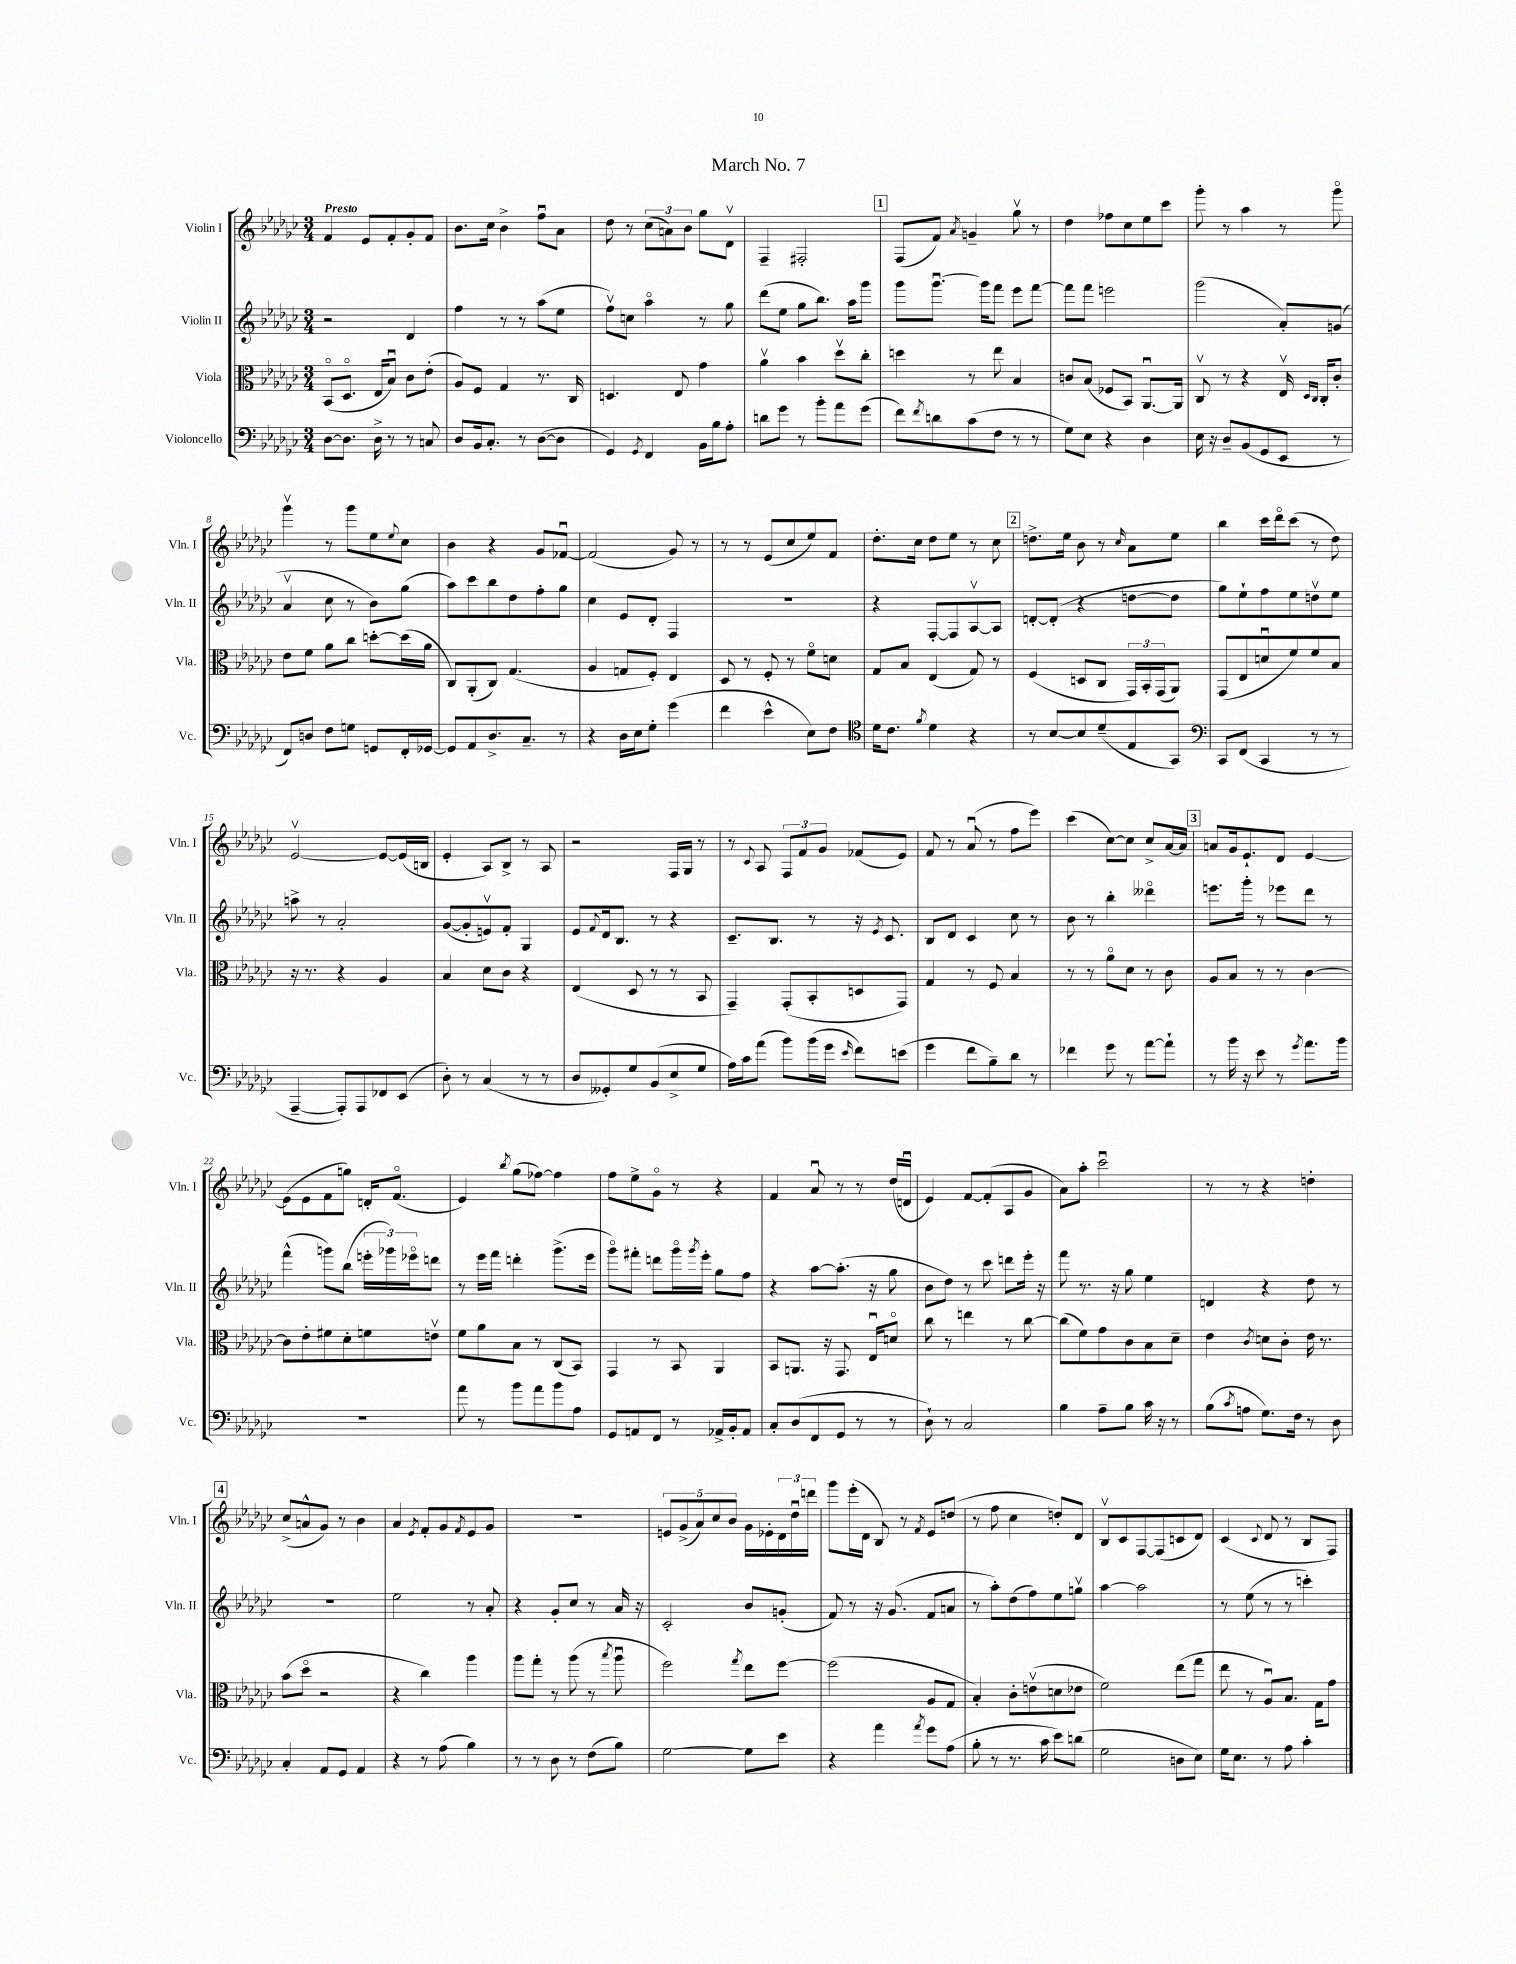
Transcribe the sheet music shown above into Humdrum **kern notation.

**kern	**kern	**kern	**kern
*staff4	*staff3	*staff2	*staff1
*clefF4	*clefC3	*clefG2	*clefG2
*k[b-e-a-d-g-c-]	*k[b-e-a-d-g-c-]	*k[b-e-a-d-g-c-]	*k[b-e-a-d-g-c-]
*M3/4	*M3/4	*M3/4	*M3/4
[8D-	(8BB-o	2r	4f
8.D-]	8.D-o	.	.
.	.	.	8e-
16D-^	16E-	.	.
8r	8B-u)	.	8f'
8r	8c-	4d-	8g-'
8C	(8e-'	.	8f
=	=	=	=
8D-	8A-)	4ff	8.b-
16BB-	8F	.	.
8.C-'	.	.	16cc-
.	4G-	8r	4b-^
8r	.	8r	.
([8D-	8.r	(8aa-	8ffu
8D-]	.	8ee-	8a-
.	16C-	.	.
=	=	=	=
4GG-)	4.D	8ffv)	8dd-
.	.	8cc	8r
8qGG-	.	.	.
4FF	.	4aa-o	(12cc-
.	.	.	12a)
.	8E-	.	.
.	.	.	12b-
16BB-	4g-	8r	8gg-
16B-	.	.	.
8A-'	.	8gg-	8d-v
=	=	=	=
8d	4a-v	(8ddd-	4F~
8g-	.	8ee-	.
8r	4b-	8gg-	2F#'
8b-'	.	8.bb-)	.
8a-	8dd-v	.	.
.	.	16aa-	.
(8g-	8cc-'	8ggg-	.
=	=	=	=
8f)	4dd	8ggg-	(8F
8qf	.	.	.
8d	.	[8.ggg-u	8f)
.	.	.	8qa-
(8c-	8r	.	4g~
.	.	16ggg-]	.
8F	8ee-	8fff	.
8r	4B-	8eee-	8gg-v
8r	.	[8fff	8r
=	=	=	=
8G-)	8c	8fff]	4dd-
8E-	(8B-	8fff	.
4r	8F-	2eee	8ff-
.	8BB-)	.	8cc-
4D-	[8.AA-u	.	8ee-
.	.	.	8ccc-
.	16AA-]	.	.
=	=	=	=
16E-	8C-v	(2ggg-	8ggg-'
16r	.	.	.
8D-~	8r	.	8r
(8BB-	4r	.	4aa-
8GG-	.	.	.
8EE-	16E-v	8a-')	8r
.	16qqD-	.	.
.	16qqC-	.	.
.	16C-'	.	.
8r	8c-'	(8g	8ggg-o
=	=	=	=
8FF)	8e-	4a-v	4ggg-v
8D	8f	.	.
8F	8a-	8cc-	8r
8G	8cc-	8r	8ggg-
8GG	[8dd'	8b-)	8ee-
.	.	.	8qqee-
16FF'	(16dd]	(8gg-	8cc-
[16GG-	16a-	.	.
=	=	=	=
8GG-]	8C-)	8aa-)	4b-
8AA-	(8AA-'	8ccc-	.
8.D-^	8C-)	8bb-	4r
.	(4.G-	8dd-	.
8.C-~	.	.	.
.	.	8ff'	8g-
8r	.	8gg-	[8f-u
=	=	=	=
4r	4A-	4cc-	(2f-]
16D-	8G	8e-	.
16E-	.	.	.
8G-'	8F')	8d-'	.
(4g-	4E-	4F	8g-)
.	.	.	8r
=	=	=	=
4f	8D-	2.r	8r
.	8r	.	8r
4e-^^	8F'	.	(8e-
.	8r	.	8cc-
8E-)	8fo	.	8ee-)
8F	8d	.	8f
=	=	=	=
*clefC4	*	*	*
16d-	8G-	4r	8.dd-'
8.c-	.	.	.
.	8B-	.	.
.	.	.	16cc-
8qf	.	.	.
4d-	(4E-	[8F'	8dd-
.	.	8F]	8ee-
4r	8G-)	[8A-v	8r
.	8r	8A-]	8cc-
=	=	=	=
8r	(4F	[8d'	8.dd^
[8B-	.	(8d']	.
.	.	.	16ee-
8B-]	8D	4r	8b-
(8d-~	8C-	.	8r
.	.	.	16qqcc-
8E-	24GG-)	[8dd	8a-
.	24BB-'	.	.
.	(24GG-	.	.
8GG-)	8AA-)	8dd]	8ee-
=	=	=	=
*clefF4	*	*	*
8CC-	(8GG-	8gg-)	4bb-
(8FF	8E-	8ee-`	.
4CC-	8du	8ff	16ccc-
.	.	.	16ddd-o
.	8f)	8ee-	(8ccc-
8r	8f	8ddv	8r
8r	8B-	8ee-	8dd-)
=	=	=	=
[4AAA-~	16r	8aa^	[2e-v
.	8.r	.	.
.	.	8r	.
8AAA-'])	4r	2a-'	.
8AAA-	.	.	.
8FF-	4A-	.	8e-_
(8EE-	.	.	(16e-]
.	.	.	16B
=	=	=	=
8D-')	4B-	([8g-	4e-'
8r	.	8g-']	.
(4C-	8d-	8ev)	8A-)
.	8c-	8f'	8B-^
8r	4r	4G-	8r
8r	.	.	8A-
=	=	=	=
8D-	(4E-	8e-	2r
.	.	8qqf	.
8GG--')	.	16d-	.
.	.	8.B-	.
8G-	8D-	.	.
(8BB-	8r	8r	.
8E-^	8r	4r	16F
.	.	.	16G-
8G-	8BB-	.	8r
=	=	=	=
16A-)	4GG-~)	8.c-~	8r
16c-	.	.	.
.	.	.	8qqc-
(8a-	.	.	8A-
.	.	8.B-	.
8b-)	(8GG-'	.	12F
.	.	.	12f
(16b-	8BB-'	8r	.
.	.	.	12g-
16g-	.	.	.
16qqe-	.	.	.
8f)	8D	16r	(8f-
.	.	8qe-	.
.	.	8.c-	.
(8e	8GG-)	.	8e-)
=	=	=	=
4g-	4G-	8B-	8f
.	.	8d-	8r
8f	8r	4c-	(8a-u
8B-~)	8F	.	8r
8d-	4B-	8cc-	8ff
8r	.	8r	8eee-)
=	=	=	=
4f-	8r	8b-	(4ccc-
.	8r	8r	.
8g-	8a-o	4bb-'	[8cc-)
8r	8d-	.	8cc-]
[8a-	8r	4ddd--o	8cc-^
8a-`]	8c-	.	[16a-
.	.	.	16a-]
=	=	=	=
8r	8A-	8.eee	8a
16b-	8B-	.	16g-
16r	.	16ggg-'	8.e-`
8e-	8r	8r	.
8r	8r	8eee-	8d-
8qg-	.	.	.
8.a-	[4c-	8ddd-	[4e-
.	.	8r	.
16b-	.	.	.
=	=	=	=
2.r	8c-]	(4fff^^	(8e-]
.	8e-'	.	8e-
.	8f#	8ggg)	8f
.	8d-'	(8bb-	8gg)
.	8f	24eee'	16d'
.	.	24ggg-)	.
.	.	.	(8.fo
.	.	24eee-o	.
.	8ev	8ddd	.
=	=	=	=
8a-	8f	8r	4e-)
8r	8a-	16eee-	.
.	.	16fff	.
.	.	.	8qbb-
8b-	8B-	4ddd'	(8gg-
8a-	8r	.	[8ff-)
8b-	(8C-	(8.ggg-^	4ff-]
8A-	8BB-)	.	.
.	.	16eee-	.
=	=	=	=
8GG-	4GG-	8ggg-o)	8ff
8AA	.	8fff#'	8ee-^
8FF	8r	8ddd	8g-o
8r	8BB-	16ggg-o	8r
.	.	8qggg-	.
.	.	16eee-'	.
16AA-^	4AA-	8gg-	4r
16BB-'	.	.	.
8AA-	.	8ff	.
=	=	=	=
8C-'	8BB-	4r	4f
(8D-	8.AA	.	.
8FF	.	[8aa-	8a-u
.	16r	.	.
8GG-	8.GG-	(8.aa-']	8r
8r	.	.	8r
.	16E-u	16r	.
8r	8do	8gg-	(16dd-
.	.	.	16du
=	=	=	=
8D-`)	8cc-	8b-	4e-)
8r	8r	8dd-)	.
2C-	4ee	8r	[8f
.	.	8ccc-	(8f']
.	8r	8ddd	8A-
.	[8cc-	16eee-'	8g-
.	.	16r	.
=	=	=	=
4B-	(8cc-]	8fff	8a-)
.	8f)	8.r	8aa-'
8A-~	8g-	.	2ccc-u
.	.	16r	.
8B-	8c-	8gg-	.
16c-	8B-	4ee-	.
16r	.	.	.
8r	8d-~	.	.
=	=	=	=
(8B-	4e-	4d	8r
8qc-	.	.	.
8A	.	.	8r
.	8qc-	.	.
8.G-)	8d	4r	4r
.	8c-'	.	.
16F	.	.	.
8r	16e-	8dd-	4dd'
.	8.r	.	.
8D-	.	8r	.
=	=	=	=
4C-'	(8b-	2.r	(8cc-^
.	8dd-o	.	8a^^
8AA-	2r	.	8g-)
8GG-	.	.	8r
4AA-	.	.	4b-
=	=	=	=
4r	4r	2ee-	4a-
.	.	.	8qe-
8r	4cc-)	.	8f'
(8A-	.	.	8g-
.	.	.	8qf
4B-)	4aa-	8r	8e-
.	.	8a-'	8g-
=	=	=	=
8r	8aa-	4r	2.r
8r	8gg-'	.	.
8D-	8r	8g-'	.
8r	(8aa-	8cc-	.
(8F	8r	8r	.
.	8qbb-	.	.
8B-)	8aa-u	16a-	.
.	.	16r	.
=	=	=	=
[2G-	2ff)	2c-'	10e
.	.	.	(10g-^
.	.	.	10a-)
.	.	.	10cc-
.	.	.	10b-
.	8qgg-	.	.
8G-]	8ee-	8b-	16g-
.	.	.	16e-'
8e-	[8ff	(8g'	24d-
.	.	.	24dd-u
.	.	.	24ddd
=	=	=	=
4r	(2ff]	8f)	8ggg-
.	.	8r	(16eee-'
.	.	.	16d-
4a-	.	16r	8B-)
.	.	(8.g-	.
.	.	.	8r
8qa-	.	.	8qf
8g-	8A-	8f	8e-
(8A-	8G-	8a	(8dd
=	=	=	=
8B-'	4B-')	8r	8r
8r	.	8aa-')	8ff
8.r	8c-'	(8dd-	4cc-
.	(8ev	8ff)	.
16c-	.	.	.
8e-)	8d	8ee-	8dd')
(8d	8e-	8ggv	8d-
=	=	=	=
2G-	2f)	[4aa-	8B-v
.	.	.	8c-
.	.	2aa-]	[8F
.	.	.	(8F]
8D	(8ee-	.	8c
8E-)	8gg-	.	8d-)
=	=	=	=
16G-	8ee-	8r	(4c-
8.E-	.	.	.
.	8r	(8ee-	.
.	.	.	8qqc-
8r	8A-u)	8r	8d-
8A-	8.B-	8r	8r
4c-'	.	4ccc')	8B-
.	16G-	.	.
.	8g-	.	8F)
==	==	==	==
*-	*-	*-	*-
